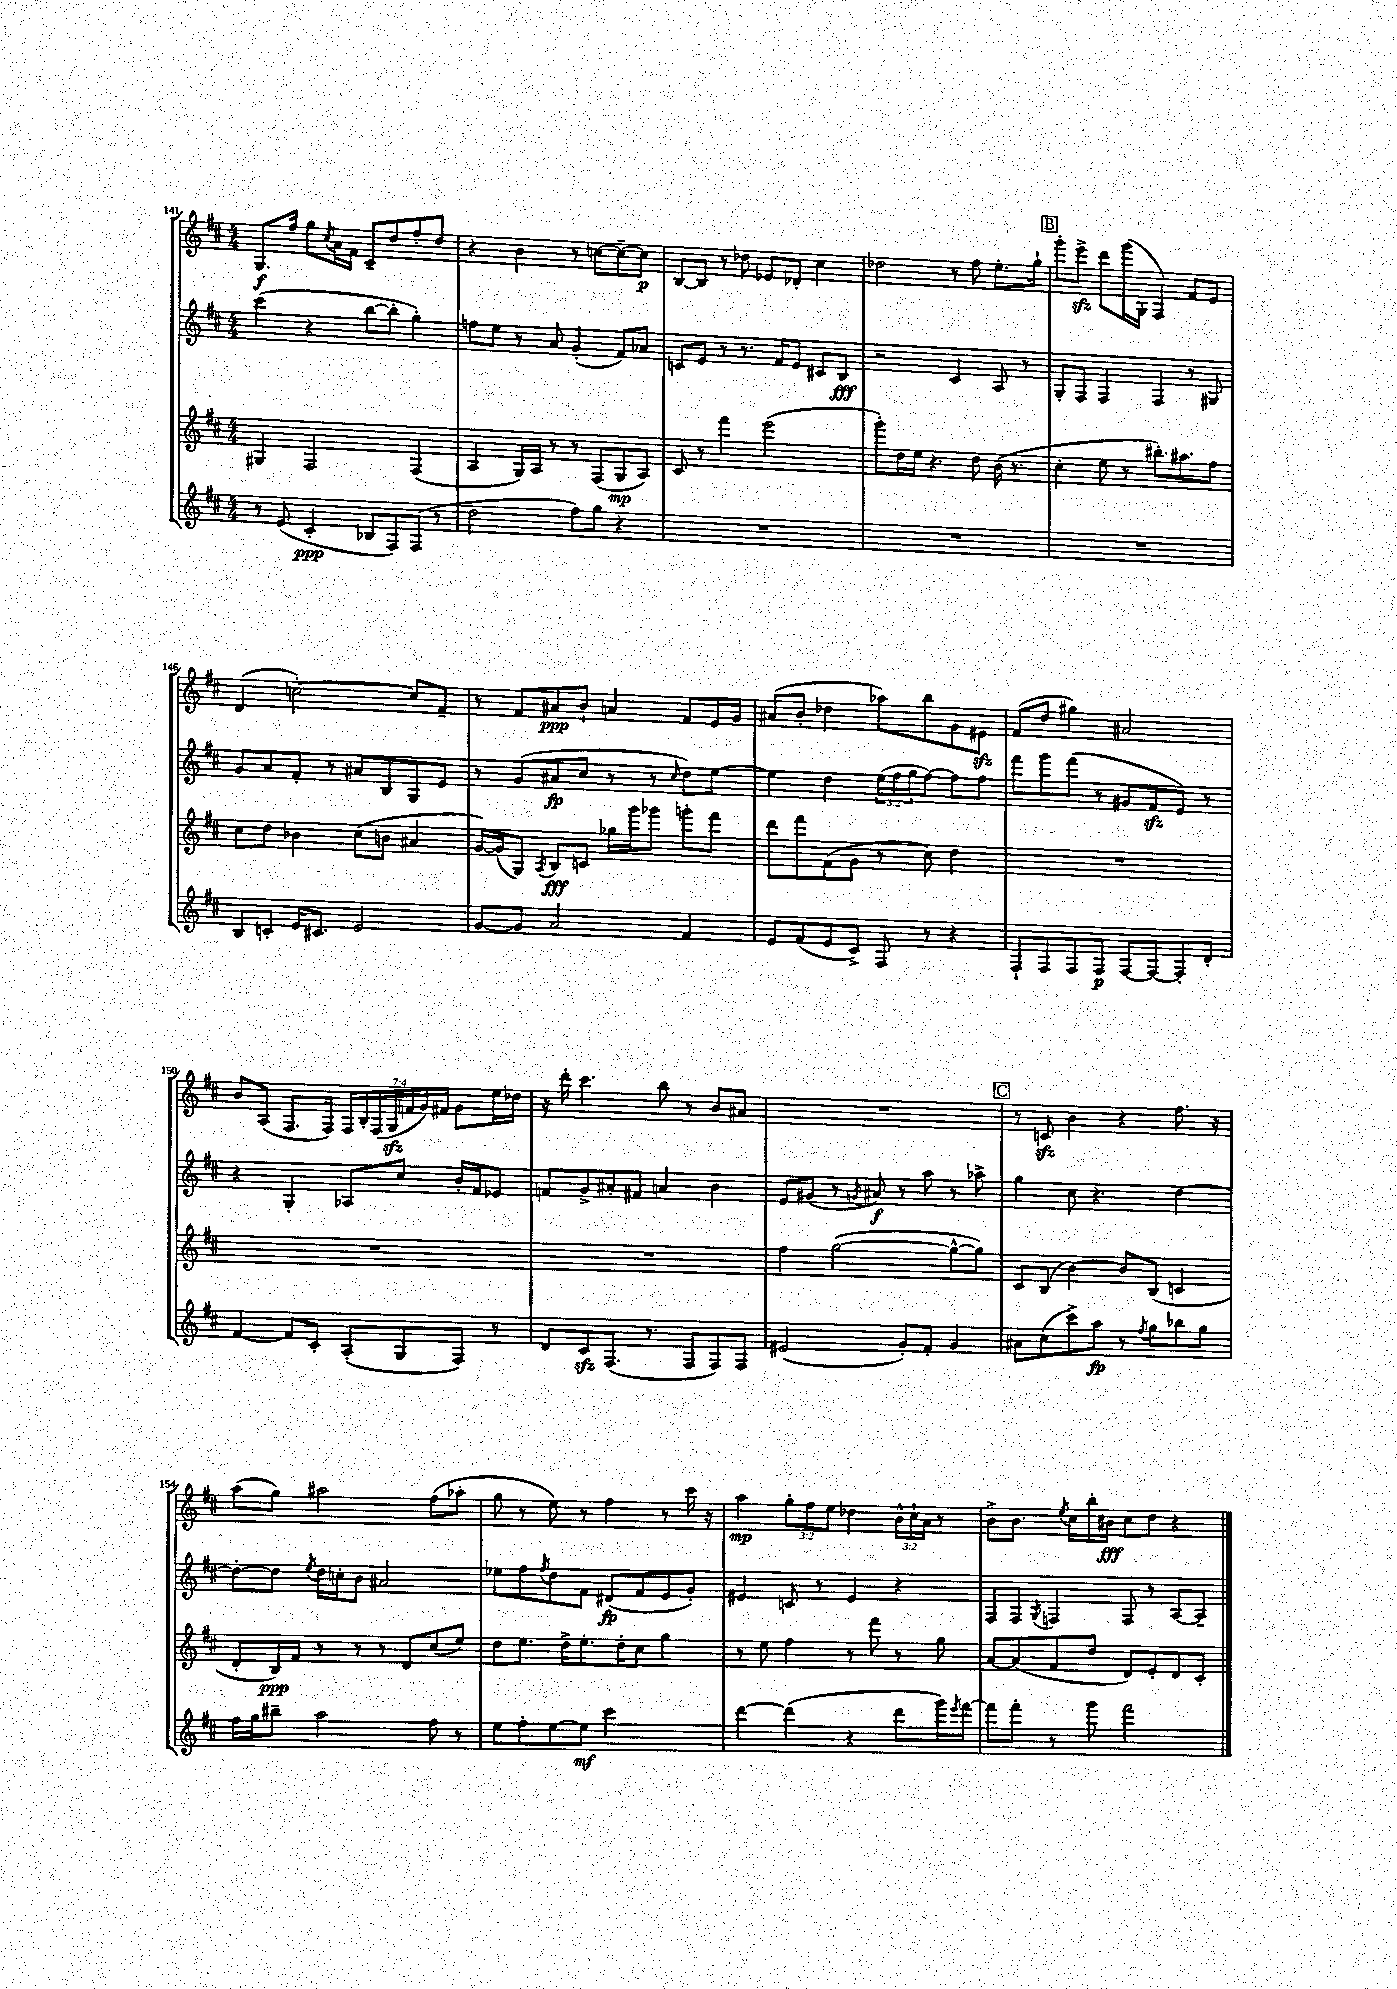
<<
\new StaffGroup <<
\new Staff = "s0" {
    \clef treble \key d \major \numericTimeSignature \time 4/4 \override Staff.TupletNumber.text = #tuplet-number::calc-fraction-text
    g8.\f fis''16 g''8 \acciaccatura { cis''8 } a'16 fis'16 cis'8-- d''8 fis''8-. d''8 |
    r4 b'4 r8 c''8~ c''8~-- c''8\p |
    b8~ b8 r8 des''8 ees'8 des'8-. cis''4 |
    des''2 r8 fis''8 e''8.-. g''16-! |
    \mark \markup { \box "B" } g'''8-. e'''8->\sfz d'''8 g'''16( g16-. fis4) fis'8 e'8 |
    d'4( c''2~-.) c''8 fis'8-- |
    r8 fis'8 ais'8\ppp b'8-! a'4 fis'8 e'16 g'16 |
    ais'8( b'8-. des''4 aes''8) b''8 g'8 eis'8\sfz |
    fis'8( d''8 gis''4) ais'2 |
    b'8 a8( fis8. fis16) \tuplet 7/4 { fis16 b16-. fis16( g16\sfz f'16 g'16) fis'16 } g'8 e''16 des''16 |
    r16 d'''16-. cis'''4. b''8 r8 b'8 ais'8 |
    R1 |
    \mark \markup { \box "C" } r8 c'8\sfz b'4 r4 fis''8. r16 |
    a''8( g''8) ais''2 fis''8( aes''8-. |
    g''8 r8 e''8) r8 fis''4 r8 cis'''16 r16 |
    a''4\mp \tuplet 3/2 { g''8-. fis''8 e''8 } des''4 \tuplet 3/2 { b'16-^ cis''16-! a'16 } r8 |
    b'8-> b'8. \acciaccatura { e''8 } cis''16 b''16-. bis'16\fff cis''8 d''8 r4 \bar "|." |
}
\new Staff = "s1" {
    \clef treble \key d \major \numericTimeSignature \time 4/4 \override Staff.TupletNumber.text = #tuplet-number::calc-fraction-text
    cis'''4( r4 b''8~ b''8-. g''4-.) |
    f''8 e''8 r8 a'8 g'4-.( fis'8) aes'8 |
    c'8 e'8 r8 r8. fis'16 e'8 cis'8 b8\fff |
    r2 cis'4 a8 r8 |
    \mark \markup { \box "B" } g8-. fis8 fis4 fis4 r8 gis8 |
    g'8 a'8 fis'8-. r8 ais'8 b8 g8 e'8 |
    r8 g'8( ais'8\fp cis''8 r8 r8 \grace { cis''16 } d''8) e''8~ |
    e''4 d''4 \tuplet 3/2 { e''16( fis''16 g''16 } fis''8~) fis''8 fis''8 |
    fis'''8 g'''8 fis'''8( r8 gis'8 fis'8\sfz e'8) r8 |
    r4 g4-. aes8 cis''8 b'16-. fis'16 ees'8 |
    f'8 g'8-> ais'8-. fis'8 a'4 b'4 |
    e'8 gis'8( r8 \acciaccatura { g'8 } ais'8\f) r8 a''8 r8 aes''8-> |
    \mark \markup { \box "C" } g''4 cis''8 r4. d''4~ |
    d''8~-. d''8 \acciaccatura { e''8 } d''16 c''16-. b'8 ais'2 |
    ees''8 fis''8 \acciaccatura { fis''8 } d''8 fis'8 dis'8\fp( fis'8 e'8 g'8-.) |
    eis'4 c'8 r8 eis'4 r4 |
    fis8 fis8 \acciaccatura { g8 } f4 f8 r8 a8~ a8-- \bar "|." |
}
\new Staff = "s2" {
    \clef treble \key d \major \numericTimeSignature \time 4/4
    gis4 fis2 fis4( |
    a4 g16) a16 r8 r8 fis8( g8\mp a8) |
    cis'8 r8 fis'''4 e'''2( |
    g'''8-.) d''16 e''16 r4. d''8 b'16( r8. |
    \mark \markup { \box "B" } cis''4-. e''8 r8 bis''8.-.) ais''8. fis''8 |
    cis''8 d''8 bes'4 cis''8( b'8 ais'4 |
    g'16~) g'16( g8) \acciaccatura { a8 } b8\fff c'8 ges''16 g'''16 ges'''8 g'''8-. fis'''8 |
    d'''8 fis'''8 fis'8( g'8 r8 cis''8) d''4 |
    R1 |
    R1 |
    R1 |
    fis''4 g''2~( g''8~-^ g''8) |
    \mark \markup { \box "C" } cis'8 b8( b'4~) b'8 b8( c'4 |
    d'8-. b16\ppp) fis'16 r8 r8 r8 d'8 cis''8( e''8) |
    d''8 e''8. d''16-> e''8.-. d''16-. cis''8 g''4 |
    r8 e''8 fis''4 r8 fis'''8 r8 g''8 |
    a'8~ a'8( fis'8 d''8 d'8) e'8-. d'8 cis'8-. \bar "|." |
}
\new Staff = "s3" {
    \clef treble \key d \major \numericTimeSignature \time 4/4
    r8 e'8( cis'4-.\ppp bes8 fis8) fis8( r8 |
    d''2 fis''8) g''8 r4 |
    R1 |
    R1 |
    \mark \markup { \box "B" } R1 |
    b8 c'8-. e'16 cis'8. e'2 |
    g'8~ g'8 a'2 fis'4 |
    e'8 fis'8( e'8 cis'8->) fis8 r8 r4 |
    fis8-! fis8 fis8 fis8\p fis8~ fis8~ fis8-. d'8-. |
    fis'4~ fis'8 cis'8-. a8-.( g8 fis8) r8 |
    d'8 cis'8\sfz fis8.( r8. fis8 fis8) fis8 |
    eis'2( g'8-.) fis'8-. g'4 |
    \mark \markup { \box "C" } ais'8 cis''8( cis'''8->) a''8\fp r8 \acciaccatura { fis''8 } g''8 bes''8 g''8 |
    fis''16 g''16 bis''8-- a''2 fis''8 r8 |
    e''8 fis''8-. e''8~ e''8\mf cis'''2 |
    d'''4~ d'''4( r4 d'''8 g'''16) \acciaccatura { e'''8 } fis'''16~ |
    fis'''8 fis'''8-. r8 g'''8 fis'''2 \bar "|." |
}
>>
>>
\layout { \context { \Score currentBarNumber = #141 } }
